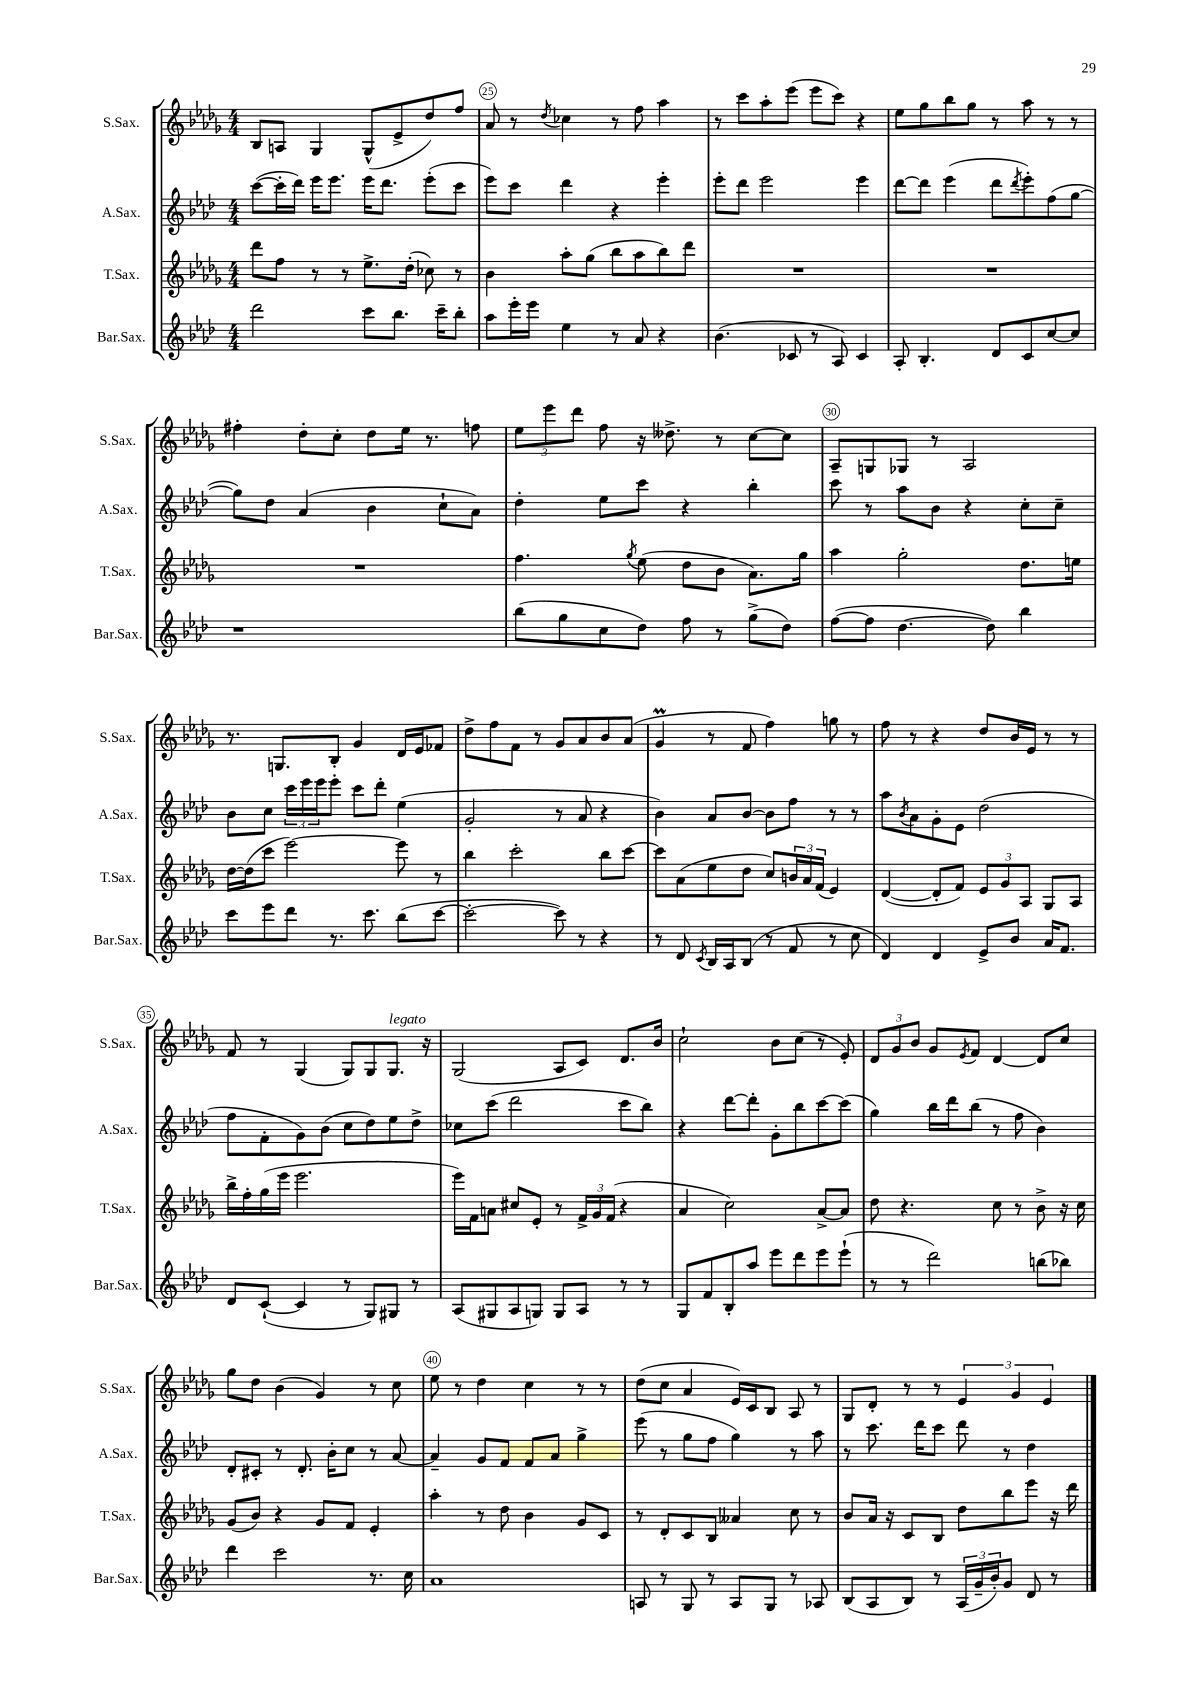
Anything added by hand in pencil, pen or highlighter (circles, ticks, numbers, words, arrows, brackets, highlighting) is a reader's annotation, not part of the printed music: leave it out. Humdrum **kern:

**kern	**kern	**kern	**kern
*staff4	*staff3	*staff2	*staff1
*clefG2	*clefG2	*clefG2	*clefG2
*k[b-e-a-d-]	*k[b-e-a-d-g-]	*k[b-e-a-d-]	*k[b-e-a-d-g-]
*M4/4	*M4/4	*M4/4	*M4/4
2ddd-\	8ddd-\L	([8ccc\L	8B-/L
.	8ff\J	16ccc'\]L	8A/J
.	.	16ddd-\JJ)	.
.	8r	16eee-\LK	4G-/
.	.	8.eee-\J	.
.	8r	.	.
8ccc\L	8.ee-^\L	16eee-\LK	(8G-^^/L
.	.	8.ddd-\J	.
8.bb-\J	.	.	8e-^/
.	(16dd-'\Jk	.	.
.	8cc-\)	(8eee-'\L	8dd-/)
16ccc~\LK	.	.	.
8bb-'\J	8r	8ccc\J	8ff/J
=	=	=	=
8aa-\L	4b-\	8eee-\L)	8a-/
16eee-'\L	.	8ccc\J	8r
16eee-\JJ	.	.	.
.	.	.	8qdd-/
4ee-\	8aa-'\L	4ddd-\	4cc-\
.	(8gg-\J	.	.
8r	8bb-\L	4r	8r
8a-/	8aa-\	.	8ff\
4r	8bb-\)	4eee-'\	4aa-\
.	8ddd-\J	.	.
=	=	=	=
(4.b-\	1r	8eee-'\L	8r
.	.	8ddd-\J	8ccc\L
.	.	2eee-\	8aa-'\
8c-/	.	.	(8eee-\J
8r	.	.	8eee-\L
8A-/)	.	.	8ccc\J)
4c-/	.	4eee-\	4r
=	=	=	=
8A-'/	1r	[8ddd-\L	8ee-\L
4.B-'/	.	8ddd-\]J	8gg-\
.	.	(4eee-\	8bb-\
.	.	.	8gg-\J
8d-/L	.	8ddd-\L	8r
.	.	8qddd-/	.
8c/	.	8eee-'\)	8aa-\
[8cc/	.	(8ff\	8r
8cc/]J	.	[8gg\J	8r
=	=	=	=
1r	1r	8gg\]L)	4ff#'\
.	.	8dd-\J	.
.	.	(4a-/	8dd-'\L
.	.	.	8cc'\J
.	.	4b-\	8dd-\L
.	.	.	16ee-\Jk
.	.	.	8.r
.	.	8cc`\L	.
.	.	8a-\J)	8ff\
=	=	=	=
(8bb-\L	4.ff\	4dd-'\	12ee-\L
.	.	.	12eee-\
8gg\	.	.	.
.	.	.	12ddd-\J
8cc\	.	8ee-\L	8ff\
.	8qgg-/	.	.
8dd-\J)	(8ee-\	8ccc\J	16r
.	.	.	8.dd--^\
8ff\	8dd-\L	4r	.
8r	8b-\J	.	8r
(8gg^\L	8.a-\L)	4bb-'\	[8cc\L
8dd-\J)	.	.	8cc\]J
.	16gg-\Jk	.	.
=	=	=	=
([8ff\L	4aa-\	8ccc\	8A-~/L
8ff\]J	.	8r	8G/
[4.dd-\	2gg-'\	8aa-\L	8G-/J
.	.	8b-\J	8r
.	.	4r	2A-/
8dd-\])	.	.	.
4bb-\	8.dd-\L	8cc'\L	.
.	.	8cc~\J	.
.	16ee\Jk	.	.
=	=	=	=
8ccc\L	[16dd-\LL	8b-\L	8.r
.	(16dd-\]J	.	.
8eee-\	8ccc\J	8cc\J	.
.	.	.	8.G/L
8ddd-\J	[2eee-\)	24ccc\LL	.
.	.	24eee-\	.
.	.	24eee-\J	.
8.r	.	8eee-'\J	8B-'/J
.	.	8ccc\L	4g-/
8.ccc\	.	.	.
.	.	8ddd-'\J	.
(8bb-\L	8eee-\]	(4ee-\	16d-/LL
.	.	.	16e-/J
[8ccc\J	8r	.	8f-/J
=	=	=	=
2ccc'\_	4bb-\	2g'/	8dd-^\L
.	.	.	8ff\
.	2ccc'\	.	8f\J
.	.	.	8r
8ccc\])	.	8r	8g-/L
8r	.	8a-/	8a-/
4r	8bb-\L	4r	8b-/
.	[8ccc\J	.	(8a-/J
=	=	=	=
8r	8ccc\]L	4b-\)	4g-/
8d-/	(8a-\	.	.
8qc/	.	.	.
16B-/LL	8ee-\	8a-/L	8r
16A-/J	.	.	.
(8B-/J	8dd-\J	[8b-/J	8f/
8r	8cc/L)	8b-\]L	4ff\)
8f/	24b/L	8ff\J	.
.	24a-/	.	.
.	(24f/JJ	.	.
8r	4e-/)	8r	8gg\
8cc\	.	8r	8r
=	=	=	=
4d-/)	([4d-/	8aa-\L	8ff\
.	.	8qb-/	.
.	.	8a-\	8r
4d-/	8d-'/]L	8g'\	4r
.	8f/J)	8e-\J	.
8e-^/L	12e-/L	(2dd-\	8dd-/L
.	12g-/	.	.
8b-/J	.	.	16b-/L
.	12A-/J	.	.
.	.	.	16e-/JJ
16a-/LK	8G-/L	.	8r
8.f/J	.	.	.
.	8A-/J	.	8r
=	=	=	=
8d-/L	16bb-^\LL	8ff\L	8f/
.	16ff'\	.	.
([8c`/J	(16gg-\	8f'\	8r
.	16eee-\JJ	.	.
4c/]	2.eee-\	8g\)	(4G-/
.	.	(8b-\J	.
8r	.	8cc\L	8G-/L)
8G/L)	.	8dd-\)	8G-/
8G#/J	.	8ee-\	8.G-/J
8r	.	8dd-^\J	.
.	.	.	16r
=	=	=	=
(8A-/L	16eee-\LL)	8cc-\L	(2G-/
.	16f\J	.	.
8G#/	8a\J	(8ccc\J	.
8A-/	8cc#/L	2ddd-\	.
8G/J)	8e-'/J	.	.
8G/L	8r	.	8A-/L
8A-/J	24f^/LL	.	8c/J)
.	24g-/	.	.
.	(24f/JJ	.	.
8r	4r	8ccc\L	8.d-/L
8r	.	8bb-\J)	.
.	.	.	16b-/Jk
=	=	=	=
8G/L	4a-/	4r	2cc`\
8f/	.	.	.
8B-'/	2cc\)	[8ddd-\L	.
8aa-/J	.	8ddd-'\]J	.
8eee-\L	.	8g'\L	8b-\L
8ddd-\	.	8bb-\	(8cc\J
8eee-\	[8a-^/L	[8ccc\	8r
(8eee-`\J	8a-/]J	(8ccc\]J	8e-'/)
=	=	=	=
8r	8dd-\	4gg\)	12d-/L
.	.	.	12g-/
8r	4.r	.	.
.	.	.	12b-/J
2ddd-\)	.	16bb-\LL	8g-/L
.	.	16ddd-\J	.
.	.	.	8qe-/
.	.	(8bb-\J	8f/J
.	8cc\	8r	[4d-/
.	8r	8ff\	.
(8bb\L	8b-^\	4b-\)	8d-/]L
8bb-\J)	16r	.	8cc/J
.	16cc\	.	.
=	=	=	=
4ddd-\	(8g-/L	8d-'/L	8gg-\L
.	8b-/J)	8c#'/J	8dd-\J
2ccc\	4r	8r	(4b-\
.	.	8.d-'/	.
.	8g-/L	.	4g-/)
.	.	16b-'\LK	.
.	8f/J	8cc\J	.
8.r	4e-'/	8r	8r
.	.	[8a-/	8cc\
16cc\	.	.	.
=	=	=	=
1a-	4aa-'\	4a-~/]	8ee-\
.	.	.	8r
.	8r	8g/L	4dd-\
.	8dd-\	8f/J	.
.	4b-\	8f/L	4cc\
.	.	8a-/J	.
.	8g-/L	4gg^\	8r
.	8c/J	.	8r
=	=	=	=
8A/	8r	(8eee-\	(8dd-\L
8r	8d-'/L	8r	8cc\J
8G/	8c/	8gg\L	4a-/
8r	8B-/J	8ff\J	.
8A/L	4a--/	4gg\)	16e-/LL)
.	.	.	16c/J
8G/J	.	.	8B-/J
8r	8cc\	8r	8A-/
8A-/	8r	8aa-\	8r
=	=	=	=
(8B-/L	8b-/L	8r	8G-/L
8A-/	16a-/Jk	8.ccc\	8d-'/J
.	16r	.	.
8B-/J)	8c/L	.	8r
.	.	16ddd-\LK	.
8r	8B-/J	8ccc\J	8r
(24A-/LL	8dd-\L	8ddd-\	6e-/
24g~/	.	.	.
24b-'/J)	.	.	.
8g/J	8bb-\	8r	.
.	.	.	6g-/
8d-/	8eee-\J	4dd-\	.
.	.	.	6e-/
8r	16r	.	.
.	16ddd-\	.	.
==	==	==	==
*-	*-	*-	*-
